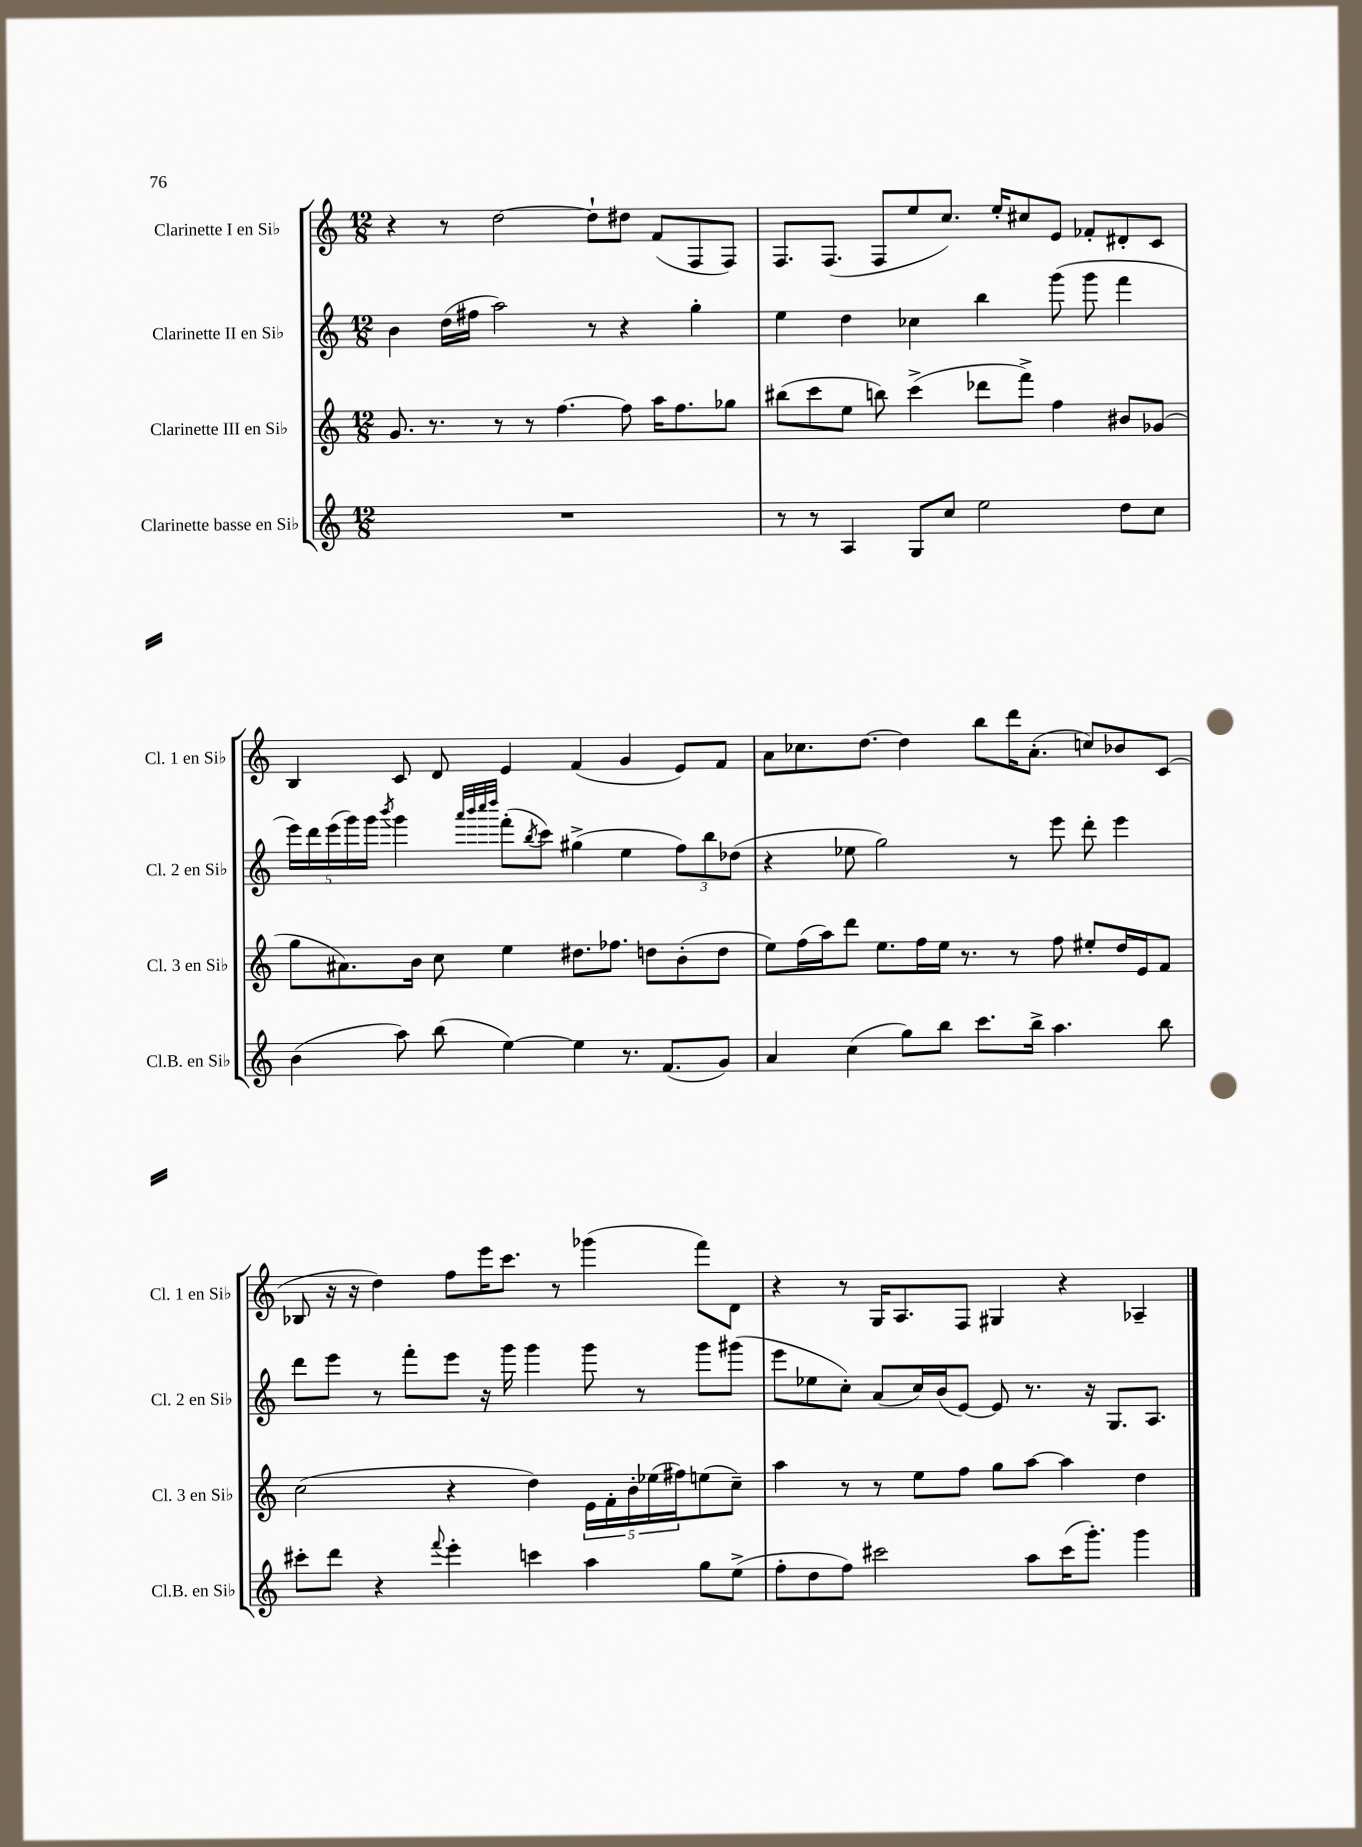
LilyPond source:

<<
\new StaffGroup <<
\new Staff = "s0" \with { instrumentName = "Clarinette I en Sib" shortInstrumentName = "Cl. 1 en Sib" } {
    \clef treble \key c \major \numericTimeSignature \time 12/8
    r4 r8 d''2~ d''8-! dis''8 f'8( f8 f8) |
    f8. f8.( f8 e''8 c''8.) e''16-. cis''8 e'8 fes'8-. dis'8-. c'8 |
    b4 c'8 d'8 e'4 f'4( g'4 e'8) f'8 |
    a'8 ces''8. d''8.~ d''4 b''8 d'''16 a'8.-.( c''8) bes'8 c'8( |
    bes8 r16 r16 d''4) f''8 e'''16 c'''8. r8 ges'''4( f'''8) d'8 |
    r4 r8 g16 a8. f8 gis4 r4 aes4-- \bar "|." |
}
\new Staff = "s1" \with { instrumentName = "Clarinette II en Sib" shortInstrumentName = "Cl. 2 en Sib" } {
    \clef treble \key c \major \numericTimeSignature \time 12/8
    b'4 d''16( fis''16 a''2) r8 r4 g''4-. |
    e''4 d''4 ces''4 b''4 g'''8( g'''8 f'''4 |
    \tuplet 5/4 { e'''16) d'''16 e'''16( g'''16) g'''16 } \acciaccatura { b'''8 } g'''4 \grace { a'''32 b'''32 c''''32 d''''32 } f'''8-.( \acciaccatura { b''8 } c'''8) gis''4->( e''4 \tuplet 3/2 { f''8) b''8 des''8( } |
    r4 ees''8 g''2) r8 e'''8 d'''8-. e'''4 |
    d'''8 e'''8 r8 f'''8-. e'''8 r16 g'''16 g'''4 g'''8 r8 g'''8 gis'''8( |
    e'''8 ees''8 c''8-.) a'8( c''16) b'16( e'8~) e'8 r8. r16 g8. a8. \bar "|." |
}
\new Staff = "s2" \with { instrumentName = "Clarinette III en Sib" shortInstrumentName = "Cl. 3 en Sib" } {
    \clef treble \key c \major \numericTimeSignature \time 12/8
    g'8. r8. r8 r8 f''4.~ f''8 a''16 f''8. ges''8 |
    bis''8( c'''8 e''8 b''8) c'''4->( des'''8 f'''8->) f''4 bis'8 ges'8( |
    g''8 ais'8.) b'16 c''8 e''4 dis''8. fes''8. d''8 b'8-.( d''8 |
    e''8) f''16( a''16) d'''8 e''8. f''16 e''16 r8. r8 f''8 eis''8-. d''16 e'16 f'8 |
    c''2( r4 d''4) \tuplet 5/4 { e'16 f'16-. b'16-. ees''16( fis''16) } e''8( c''8--) |
    a''4 r8 r8 e''8 f''8 g''8 a''8~ a''4 d''4 \bar "|." |
}
\new Staff = "s3" \with { instrumentName = "Clarinette basse en Sib" shortInstrumentName = "Cl.B. en Sib" } {
    \clef treble \key c \major \numericTimeSignature \time 12/8
    R1. |
    r8 r8 a4 g8 c''8 e''2 d''8 c''8 |
    b'4( a''8) b''8( e''4~) e''4 r8. f'8.( g'8) |
    a'4 c''4( g''8) b''8 c'''8. b''16-> a''4. b''8 |
    cis'''8-. d'''8 r4 \appoggiatura { f'''8 } e'''4-. c'''4 a''4 g''8 e''8->( |
    f''8-. d''8 f''8) cis'''2 a''8 cis'''16( g'''8.-.) g'''4 \bar "|." |
}
>>
>>
\layout { \context { \Score \remove "Bar_number_engraver" } }
